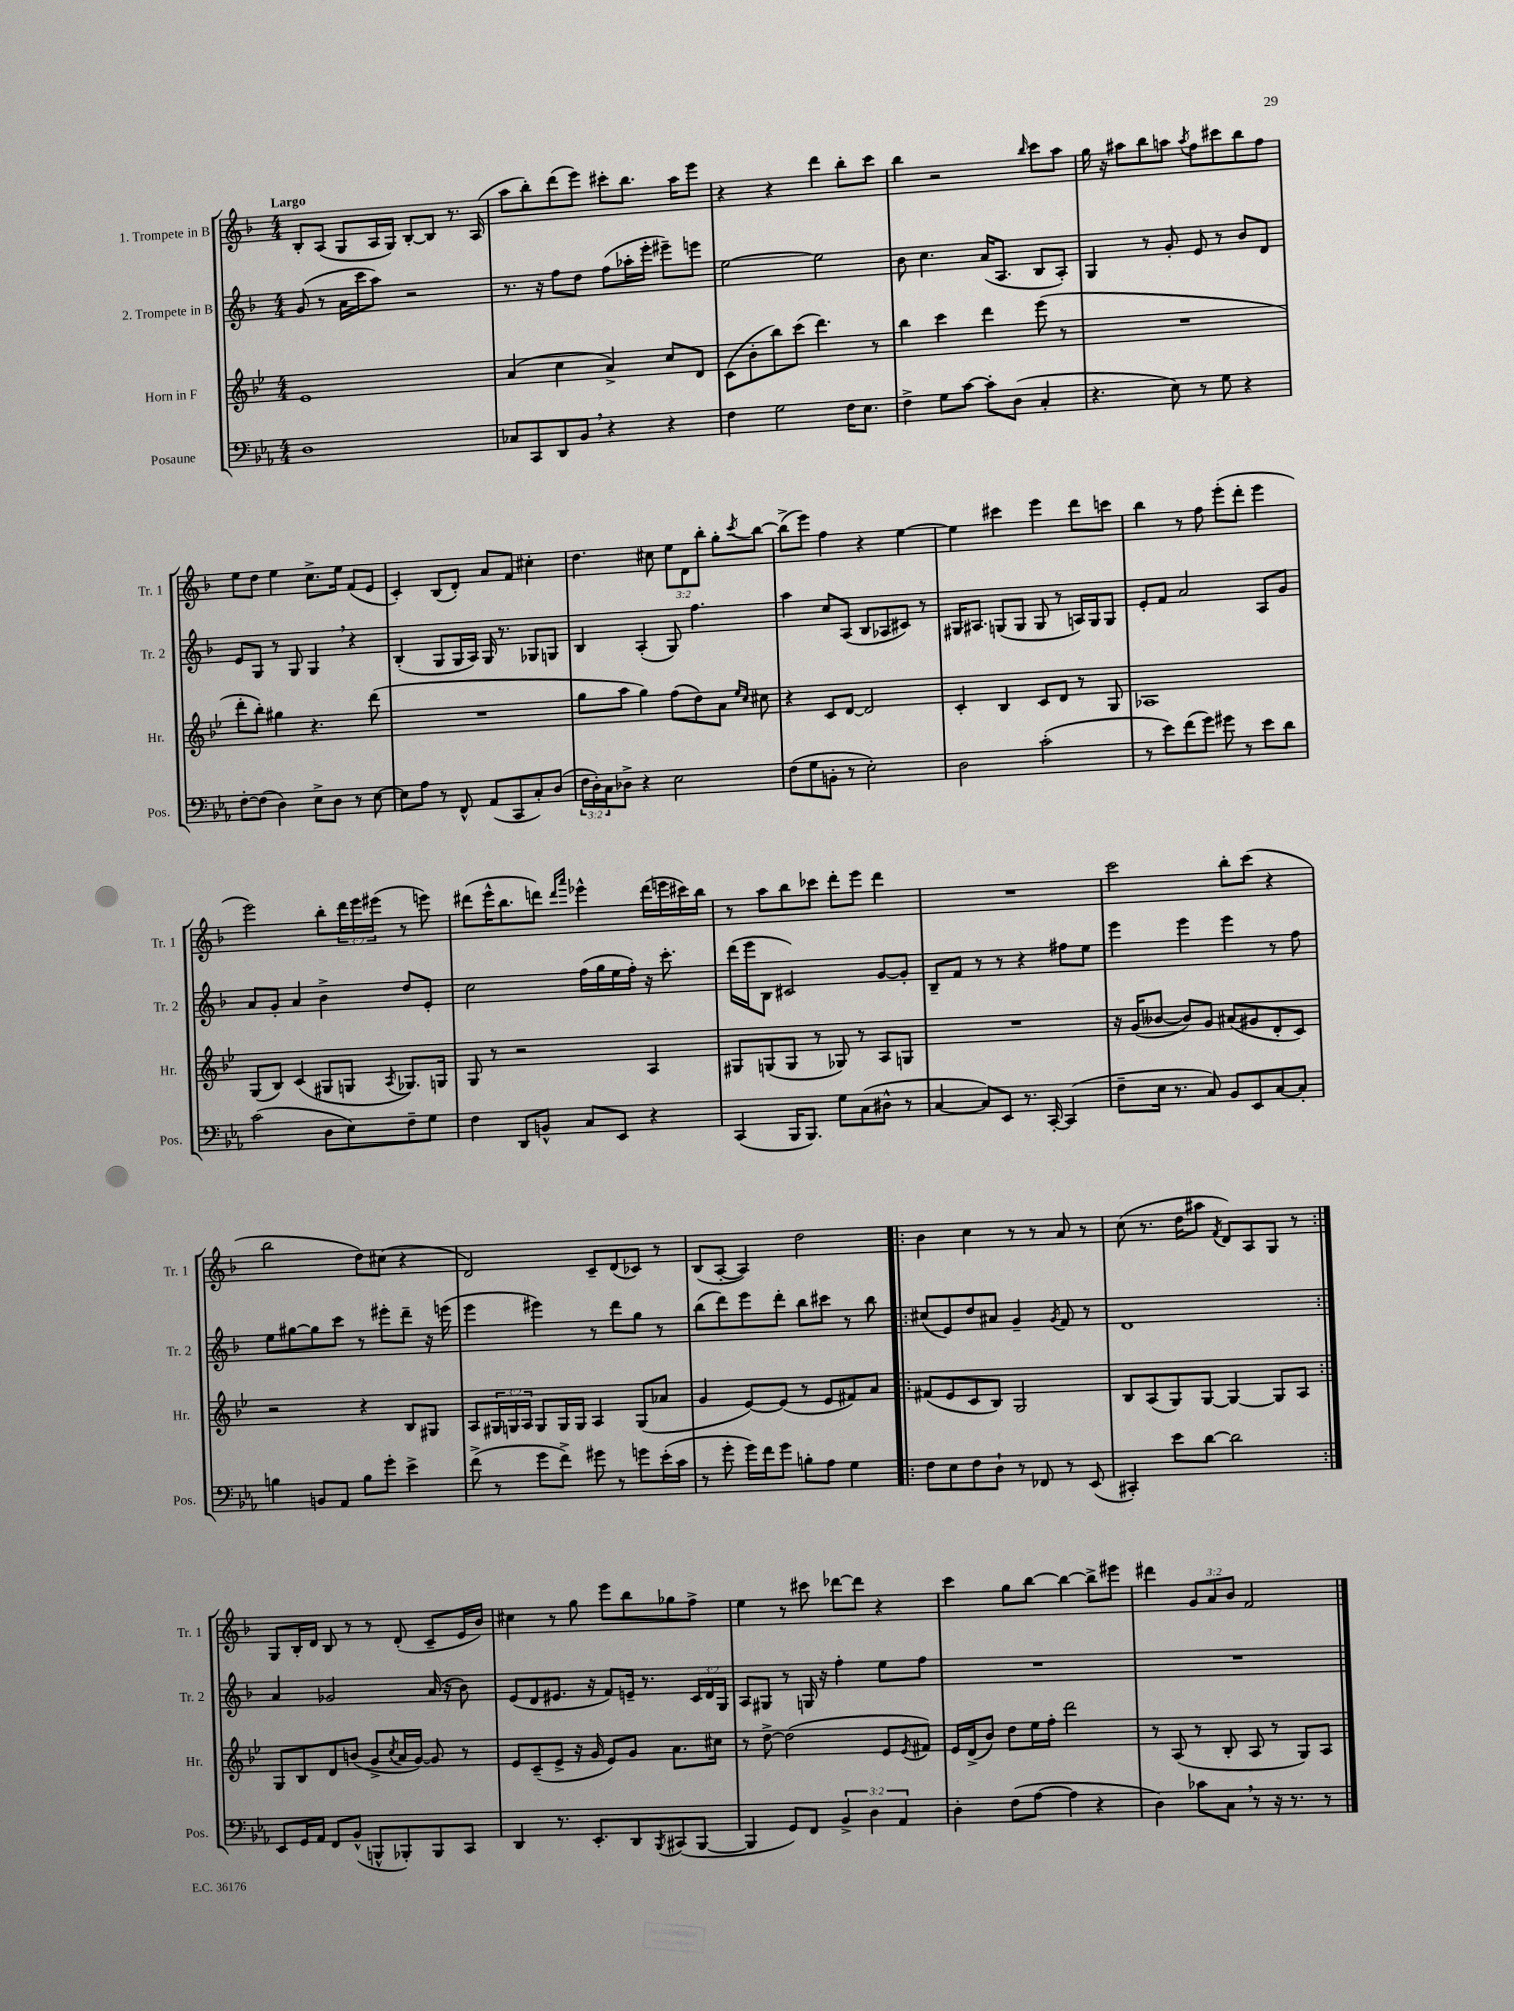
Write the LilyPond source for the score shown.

<<
\new StaffGroup <<
\new Staff = "s0" \with { instrumentName = "1. Trompete in B" shortInstrumentName = "Tr. 1" } {
    \clef treble \key f \major \numericTimeSignature \time 4/4 \override Staff.TupletNumber.text = #tuplet-number::calc-fraction-text \tempo "Largo"
    bes8-. a8( g8 a16 g16) bes8~-. bes8 r8. a16( |
    a''8 bes''8-.) d'''8( e'''8) cis'''8-. bes''8. a''16 e'''8 |
    r4 r4 d'''4 bes''8-. c'''8 |
    bes''4 r2 \grace { bes''16 } c'''8 a''8 |
    g''16 r16 ais''8 bes''8 a''8 \acciaccatura { a''8 } f''8 cis'''8 bes''8 f''8 |
    e''8 d''8 e''4 c''8.-> e''16 f'8( e'8 |
    c'4-.) bes8( d'8-.) a'8 f'8 cis''4-. |
    d''4. cis''8 \tuplet 3/2 { e''8 d'8 bes''8-. } g''8-. \acciaccatura { c'''8 } bes''8~ |
    bes''8->( e'''8) f''4 r4 e''4~ |
    e''4 cis'''4 e'''4 d'''8 c'''8 |
    bes''4 r8 f''8 e'''8-.( d'''8-. e'''4 |
    e'''2) bes''8-. \tuplet 3/2 { d'''16 e'''16 eis'''16( } r8 e'''8) |
    dis'''8( e'''16-^ bes''8. d'''8) \grace { d'''16 a'''16 } ees'''4-^ d'''16( e'''16 cis'''16) bes''16 |
    r8 a''8 bes''8 ces'''8 d'''8-. e'''8 d'''4 |
    R1 |
    c'''2 bes''8-. c'''8( r4 |
    bes''2 d''8) cis''8( r4 |
    d'2) c'8-- d'8( ces'8) r8 |
    bes8( a8~-. a4) d''2 |
    \repeat volta 2 { bes'4 c''4 r8 r8 a'8 r8 |
    c''8( r8. d''16 ais''8 \acciaccatura { f'8 } d'8) a8 g8 r8 | }
    g8 bes16-. d'16 bes8 r8 r8 d'8-.( c'8-- e'16 bes'16) |
    cis''4 r8 g''8 e'''8 bes''8 ges''8 f''8-> |
    e''4 r8 cis'''8 des'''8~ des'''8 r4 |
    c'''4 g''8 bes''8~ bes''4~ bes''8-> eis'''8 |
    dis'''4 \tuplet 3/2 { g'8 a'8 bes'8 } f'2 \bar "|." |
}
\new Staff = "s1" \with { instrumentName = "2. Trompete in B" shortInstrumentName = "Tr. 2" } {
    \clef treble \key f \major \numericTimeSignature \time 4/4 \override Staff.TupletNumber.text = #tuplet-number::calc-fraction-text
    g'8( r8 a'16 c'''16 a''8) r2 |
    r8. r16 f''8 d''8 f''8( aes''16-. e'''16-. eis'''8--) e'''8 |
    e''2~ e''2 |
    bes'8 c''4. a'16( a8. bes8 a8-.) |
    g4 r8 g'8-. e'8 r8 bes'8 d'8 |
    e'8 g8 r8 g8 g4 \breathe r4 |
    bes4-.( g8 g16 a16) g16 r8. ges8 g8 |
    bes4 a4-.( g8) f''4. |
    a''4 c''8 a8( bes8 aes8 cis'8) r8 |
    gis16 ais8. g8( g8 g8 r8 a16) g16 g8 |
    e'8-. f'8 a'2 a8 g'8 |
    a'8 g'8-. a'4 bes'4-> d''8 e'8-. |
    c''2 f''16( g''16 e''16 f''16-.) r16 c'''8.-. |
    d'''16( e'''16 bes8 cis'2) g'8~ g'8-. |
    bes8-- f'8 r8 r8 r4 fis''8 e''8 |
    e'''4 e'''4 e'''4 r8 f''8 |
    e''8 gis''8~ gis''8 c'''8 r8 eis'''8-. d'''8-- r16 e'''16( |
    e'''4 eis'''4) r8 d'''8 g''8 r8 |
    bes''8( d'''8) e'''8 d'''8-. bes''8 cis'''8 r8 bes''8 |
    \repeat volta 2 { cis''8( e'8) d''8 ais'8 g'4-- \acciaccatura { g'8 } f'8 r8 |
    d'1 | }
    a'4 ges'2 a'16( r16 bes'8) |
    e'8( d'8 eis'8. r16 f'8) e'16-- r8. \tuplet 3/2 { c'16 d'16 g16 } |
    a8 gis8 r8 g16 r16 f''4-. e''8 f''8 |
    R1 |
    R1 \bar "|." |
}
\new Staff = "s2" \with { instrumentName = "Horn in F" shortInstrumentName = "Hr." } {
    \clef treble \key bes \major \numericTimeSignature \time 4/4 \override Staff.TupletNumber.text = #tuplet-number::calc-fraction-text
    ees'1 |
    a'4( c''4 a'4->) c''8 d'8 |
    c'8( bes'8-. bes''8) c'''8( d'''4.) r8 |
    bes''4 c'''4 d'''4 ees'''8( r8 |
    R1 |
    d'''8-. bes''8-.) gis''4 r4. d'''8( |
    R1 |
    g''8 a''8 g''4) f''8( d''8) a'8 \grace { ees''16 c''16 } cis''8 |
    r4 c'8 d'8~ d'2 |
    c'4-. bes4 c'8 d'8 r8 g8 |
    aes1 |
    g8( bes8) c'4( gis8 g8 \acciaccatura { a8 } ges8.) g16 |
    g8 r8 r2 a4 |
    gis8 g8( g8 r8 ges8) r8 a8 g8 |
    R1 |
    r16 g'16( beses'8~ beses'8) g'8 ais'8( gis'8 d'8-. c'8) |
    r2 r4 bes8 gis8 |
    a8 \tuplet 3/2 { gis16 g16 a16 } g8 g16 g16 a4 g8( aes'8 |
    g'4 ees'8~) ees'8( r8 ees'8 fis'8) a'8 |
    \repeat volta 2 { fis'8( ees'8 c'8 bes8) g2 |
    bes8 a8( g8) g8~ g4~ g8 a8 | }
    g8 bes8 d'8 b'8( g'8-> \acciaccatura { c''8 } a'16 g'16~) g'8 r8 |
    ees'8 c'8--( ees'8-> r16 g'16 ees'8) g'8 a'8. cis''16 |
    r8 d''8~-> d''2( ees'8 \acciaccatura { ees'8 } fis'8) |
    ees'16 d'16->( bes'8) d''8 ees''16 f''16-. d'''2 |
    r8 a8( r8 bes8-. a8 r8 g8) a8 \bar "|." |
}
\new Staff = "s3" \with { instrumentName = "Posaune" shortInstrumentName = "Pos." } {
    \clef bass \key ees \major \numericTimeSignature \time 4/4 \override Staff.TupletNumber.text = #tuplet-number::calc-fraction-text
    d1 |
    ces8 c,8 d,8 bes,8 \breathe r4 r4 |
    f4 g2 f16 ees8. |
    f4-> g8 c'8~ c'8-. d8( c4-. |
    r4. ees8) r8 g8 r4 |
    f8~-. f8( d4) ees8-> d8 r8 ees8~ |
    ees8 aes8 r8 f,8-^ aes,8( c,8 c8-.) d8( |
    \tuplet 3/2 { f16 d16-.) c16 } des8-> r4 ees2 |
    f8( g8 b,8-. r8 ees2-.) |
    d2 c'2-.( |
    r8 ees'8) f'8( g'8) gis'8 r8 ees'8 d'8 |
    c'2( d8 ees8) f8-- g8 |
    f4 d,8 b,8-^ c8 ees,8 r4 |
    c,4( bes,,16 bes,,8.) g8 c8( dis8-^ r8 |
    c4~ c8) ees,8 r8. c,16~-. c,4( |
    f8-- ees16 r8. c8) bes,8 ees,8 c8~ c8-. |
    b4 b,8 aes,8 b8 g'8-. ees'4-> |
    f'8->( r8 g'8 f'8->) gis'8 r8 g'8 ees'16-.( c'16 |
    r8 g'8-. g'16) f'16 g'8 b8-. aes8 g4 |
    \repeat volta 2 { f8 ees8 f8 d8-! r8 fes,8 r8 ees,8( |
    cis,4-.) ees'8 d'8~ d'2 | }
    ees,8 g,16 aes,16 f,8 bes,8-^( b,,8-^ bes,,8-.) bes,,8 c,8 |
    d,4 r8. ees,8.-. d,8 \acciaccatura { bes,,8 } cis,8( bes,,8~ |
    bes,,4 g,8) f,8 \tuplet 3/2 { bes,4-> d4 aes,4 } |
    d4-. f8( aes8~ aes4 r4 |
    d4) ces'8 c8 \breathe r8 r16 r8. r8 \bar "|." |
}
>>
>>
\layout { \context { \Score \remove "Bar_number_engraver" } }
